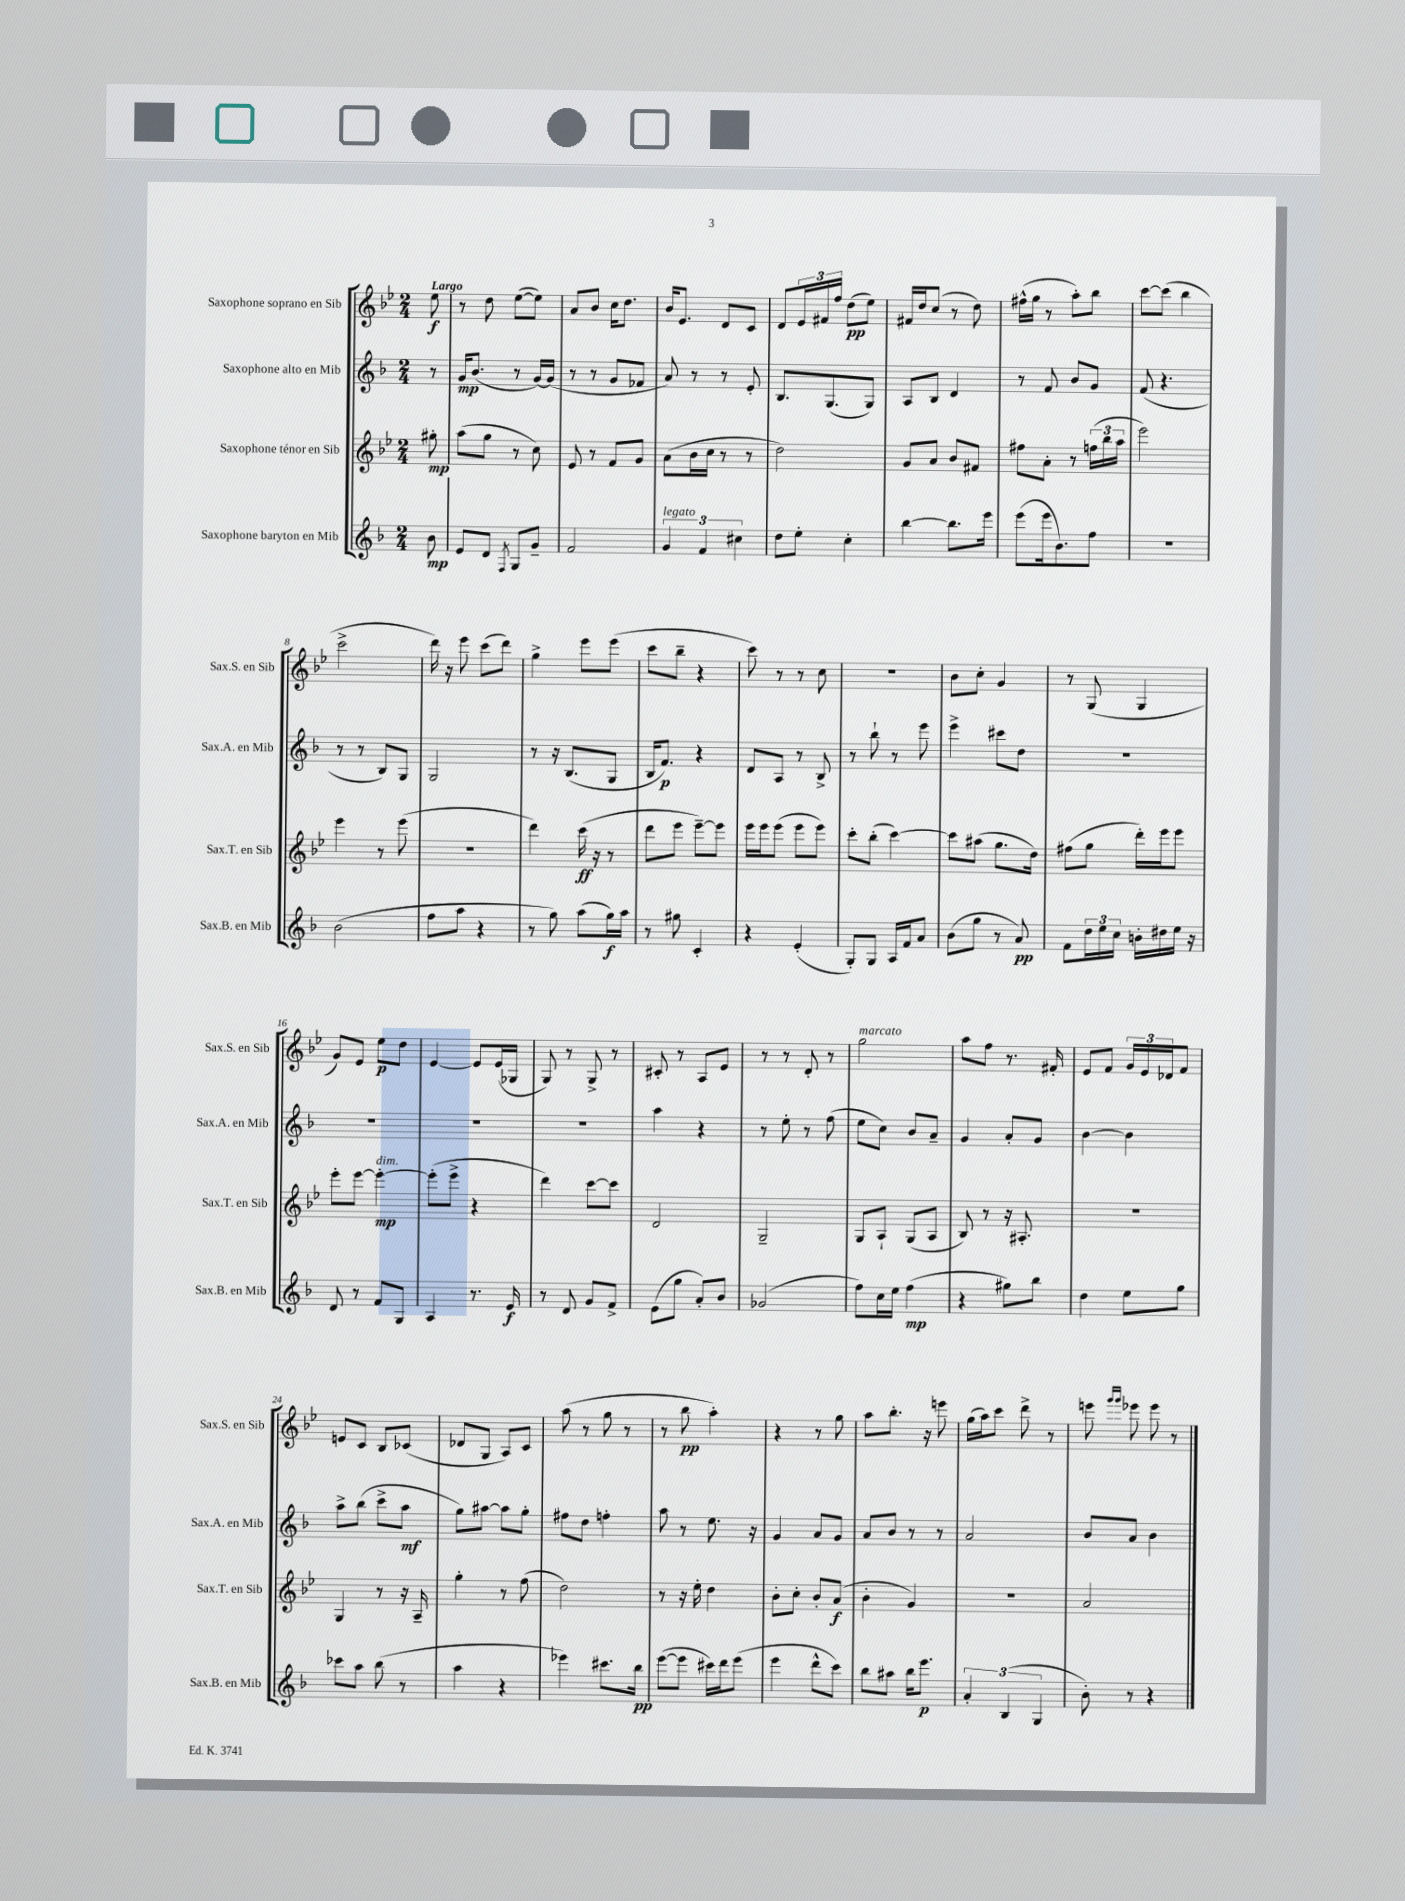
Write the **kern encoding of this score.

**kern	**kern	**kern	**kern
*staff4	*staff3	*staff2	*staff1
*clefG2	*clefG2	*clefG2	*clefG2
*k[b-]	*k[b-e-]	*k[b-]	*k[b-e-]
*M2/4	*M2/4	*M2/4	*M2/4
8b-\	8gg#'\	8r	8ee-\
=	=	=	=
8e/L	(8aa\L	16g/LK	8r
.	.	(8.b-/J	.
8d/J	8gg\J	.	8dd\
8qF/	.	.	.
8G/L	8r	8r	([8ee-\L
8g~/J	8cc\)	[16g/LL)	8ee-\]J)
.	.	(16g/]JJ	.
=	=	=	=
2f/	8e-/	8r	8a/L
.	8r	8r	8b-/J
.	8f/L	8g/L	16cc\LK
.	.	.	8.dd\J
.	8g/J	8f-/J	.
=	=	=	=
6g/	(8a\L	8a/)	16b-/LK
.	.	.	8.e-/J
.	16b-\L	8r	.
6f/	.	.	.
.	16cc\JJ	.	.
.	8r	8r	8d/L
6cc#\	.	.	.
.	8r	8e'/	8c/J
=	=	=	=
8dd\L	2dd\)	8.B-/L	8d/L
8ee'\J	.	.	24e-/L
.	.	.	24f#/
.	.	(8.G/	.
.	.	.	24ff/JJ
4cc'\	.	.	(8dd\L
.	.	8G/J)	8ee-\J)
=	=	=	=
[4bb-\	8g/L	8A/L	16f#/LL
.	.	.	16dd/J
.	8a/J	8B-/J	(8cc/J
8.bb-\]L	8b-/L	4d/	8r
.	8f#/J	.	8dd\)
16eee\Jk	.	.	.
=	=	=	=
(8eee\L	8ff#\L	8r	(16ff#^^\LL
.	.	.	16gg\JJ
16eee\k	8a'\J	8f/	8r
8.b-\)	.	.	.
.	8r	8b-/L	8aa'\L)
8ff\J	(24ff\LL	8g/J	8bb-\J
.	24bb-\	.	.
.	24aa\JJ	.	.
=	=	=	=
2r	2eee-\)	(8f/	[8ccc\L
.	.	4.r	(8ccc\]J
.	.	.	4bb-\
=	=	=	=
(2b-\	4eee-\	8r	2ccc^\
.	.	8r	.
.	8r	8B-/L)	.
.	(8eee-\	8G/J	.
=	=	=	=
8ff\L	2r	2G/	16ddd\)
.	.	.	16r
8aa\J	.	.	8eee-\
4r	.	.	(8ccc\L
.	.	.	8ddd\J)
=	=	=	=
8r	4ddd\)	8r	4gg^\
8gg\)	.	16r	.
.	.	(8.B-/L	.
(8aa\L	(16ccc\	.	8eee-\L
.	16r	.	.
16gg\L)	8r	8G/J	(8eee-\J
16aa\JJ	.	.	.
=	=	=	=
8r	8ddd\L	16B-/LK	8ccc\L
.	.	8.f/J)	.
8gg#\	8eee-\J	.	8bb-~\J
4c'/	[8eee-~\L)	4r	4r
.	8eee-\]J	.	.
=	=	=	=
4r	16eee-\LL	8d/L	8ccc\)
.	16eee-\J	.	.
.	(8eee-\J	8A/J	8r
(4e'/	8eee-\L	8r	8r
.	8eee-\J)	8B-^/	8cc\
=	=	=	=
8G'/L)	8ccc'\L	8r	2r
8G/J	(8bb-'\J	8bb-`\	.
16A/LL	[4ccc\)	8r	.
16f/J	.	.	.
8a/J	.	8eee\	.
=	=	=	=
(8b-\L	8ccc\]L	4eee^\	8b-\L
8gg\J	(8aa#\J	.	8cc'\J
8r	8.gg\L	8ccc#\L	4g/
8a/)	.	8dd\J	.
.	16dd\Jk)	.	.
=	=	=	=
8f\L	(8ff#\L	2r	8r
24dd\L	8gg\J	.	(8G/
24ee\	.	.	.
24cc\JJ	.	.	.
16b'\LL	16ddd'\LL)	.	4G/
16dd#\	16eee-\J	.	.
16ee\JJ	8eee-\J	.	.
16r	.	.	.
=	=	=	=
8d/	8eee-'\L	2r	8g/L)
8r	[8eee-\J	.	8e-/J
8f/L	4eee-'\_	.	8ee-\L
8G/J	.	.	8dd\J
=	=	=	=
4A/	(8eee-'\]L	2r	[4e-/
.	8eee-^\J	.	.
8.r	4r	.	8e-/]L
.	.	.	(16e-/L
16e/	.	.	16G-/JJ
=	=	=	=
8r	4ddd\)	2r	8G/)
8d/	.	.	8r
8g/L	[8ccc\L	.	8G^/
8f^/J	8ccc\]J	.	8r
=	=	=	=
(8e\L	2d/	4aa\	8c#'/
8gg\J	.	.	8r
8a'/L)	.	4r	8A/L
8b-/J	.	.	8e-/J
=	=	=	=
(2g-/	2G~/	8r	8r
.	.	8ee'\	8r
.	.	8r	8d'/
.	.	(8ff\	8r
=	=	=	=
8ff\L)	8G/L	8ee\L	2gg\
16cc\L	8A`/J	8cc\J)	.
16ee\JJ	.	.	.
(4ff\	(8G/L	8b-/L	.
.	8A/J	8a~/J	.
=	=	=	=
4r	8B-/)	4g/	8aa\L
.	8r	.	8ff\J
8gg#\L)	16r	8a'/L	8.r
.	8.A#'/	.	.
8bb-\J	.	8g/J	.
.	.	.	16f#'/
=	=	=	=
4dd\	2r	[4b-\	8e-/L
.	.	.	8f/J
8ee\L	.	4b-\]	24g/LL
.	.	.	24e-/
.	.	.	24d-/J
8gg\J	.	.	8f/J
=	=	=	=
8ccc-\L	4G/	8aa^\L	8e/L
8aa\J	.	(8bb-\J	8c/J
(8bb-\	8r	8ccc^\L	8B-/L
8r	16r	8aa\J	(8c-/J
.	16A~/	.	.
=	=	=	=
4aa\	4gg'\	8gg\L)	8d-/L
.	.	[8aa#\J	8G/J
4r	8r	8aa#\]L	8A/L)
.	(8ff\	8gg'\J	8c/J
=	=	=	=
4eee-\)	2dd\)	8ff#\L	(8aa\
.	.	8dd\J	8r
8.ccc#\L	.	4ff'\	8gg\
.	.	.	8r
16bb-\Jk	.	.	.
=	=	=	=
([8eee\L	8r	8aa\	8r
8eee\]J	16r	8r	8bb-\
.	16ee-'\	.	.
16ccc#\LL)	4dd\	8.ee\	4aa'\)
16ddd\J	.	.	.
(8eee\J	.	.	.
.	.	16r	.
=	=	=	=
4eee\	8b-'\L	4g/	4r
.	8cc'\J	.	.
8ddd^^\L	8b-'/L	8a/L	8r
8ccc\J)	(8a/J	8g/J	8gg\
=	=	=	=
8bb-\L	4b-'\	8a/L	8aa\L
8aa#\J	.	8b-/J	8.bb-'\J
16bb-\LK	4g/)	8r	.
8.eee\J	.	.	16r
.	.	8r	8eee\
=	=	=	=
6a'/	2r	2a/	(16gg\LL
.	.	.	16aa\J)
.	.	.	8ccc\J
(6B-/	.	.	.
.	.	.	8ddd^\
6G/	.	.	.
.	.	.	8r
=	=	=	=
8b-'\)	2a/	8b-/L	8eee\
.	.	.	16qqggg/LL
.	.	.	16qqggg/JJ
8r	.	8a/J	8eee-\
4r	.	4b-\	8eee-\
.	.	.	8r
==	==	==	==
*-	*-	*-	*-
